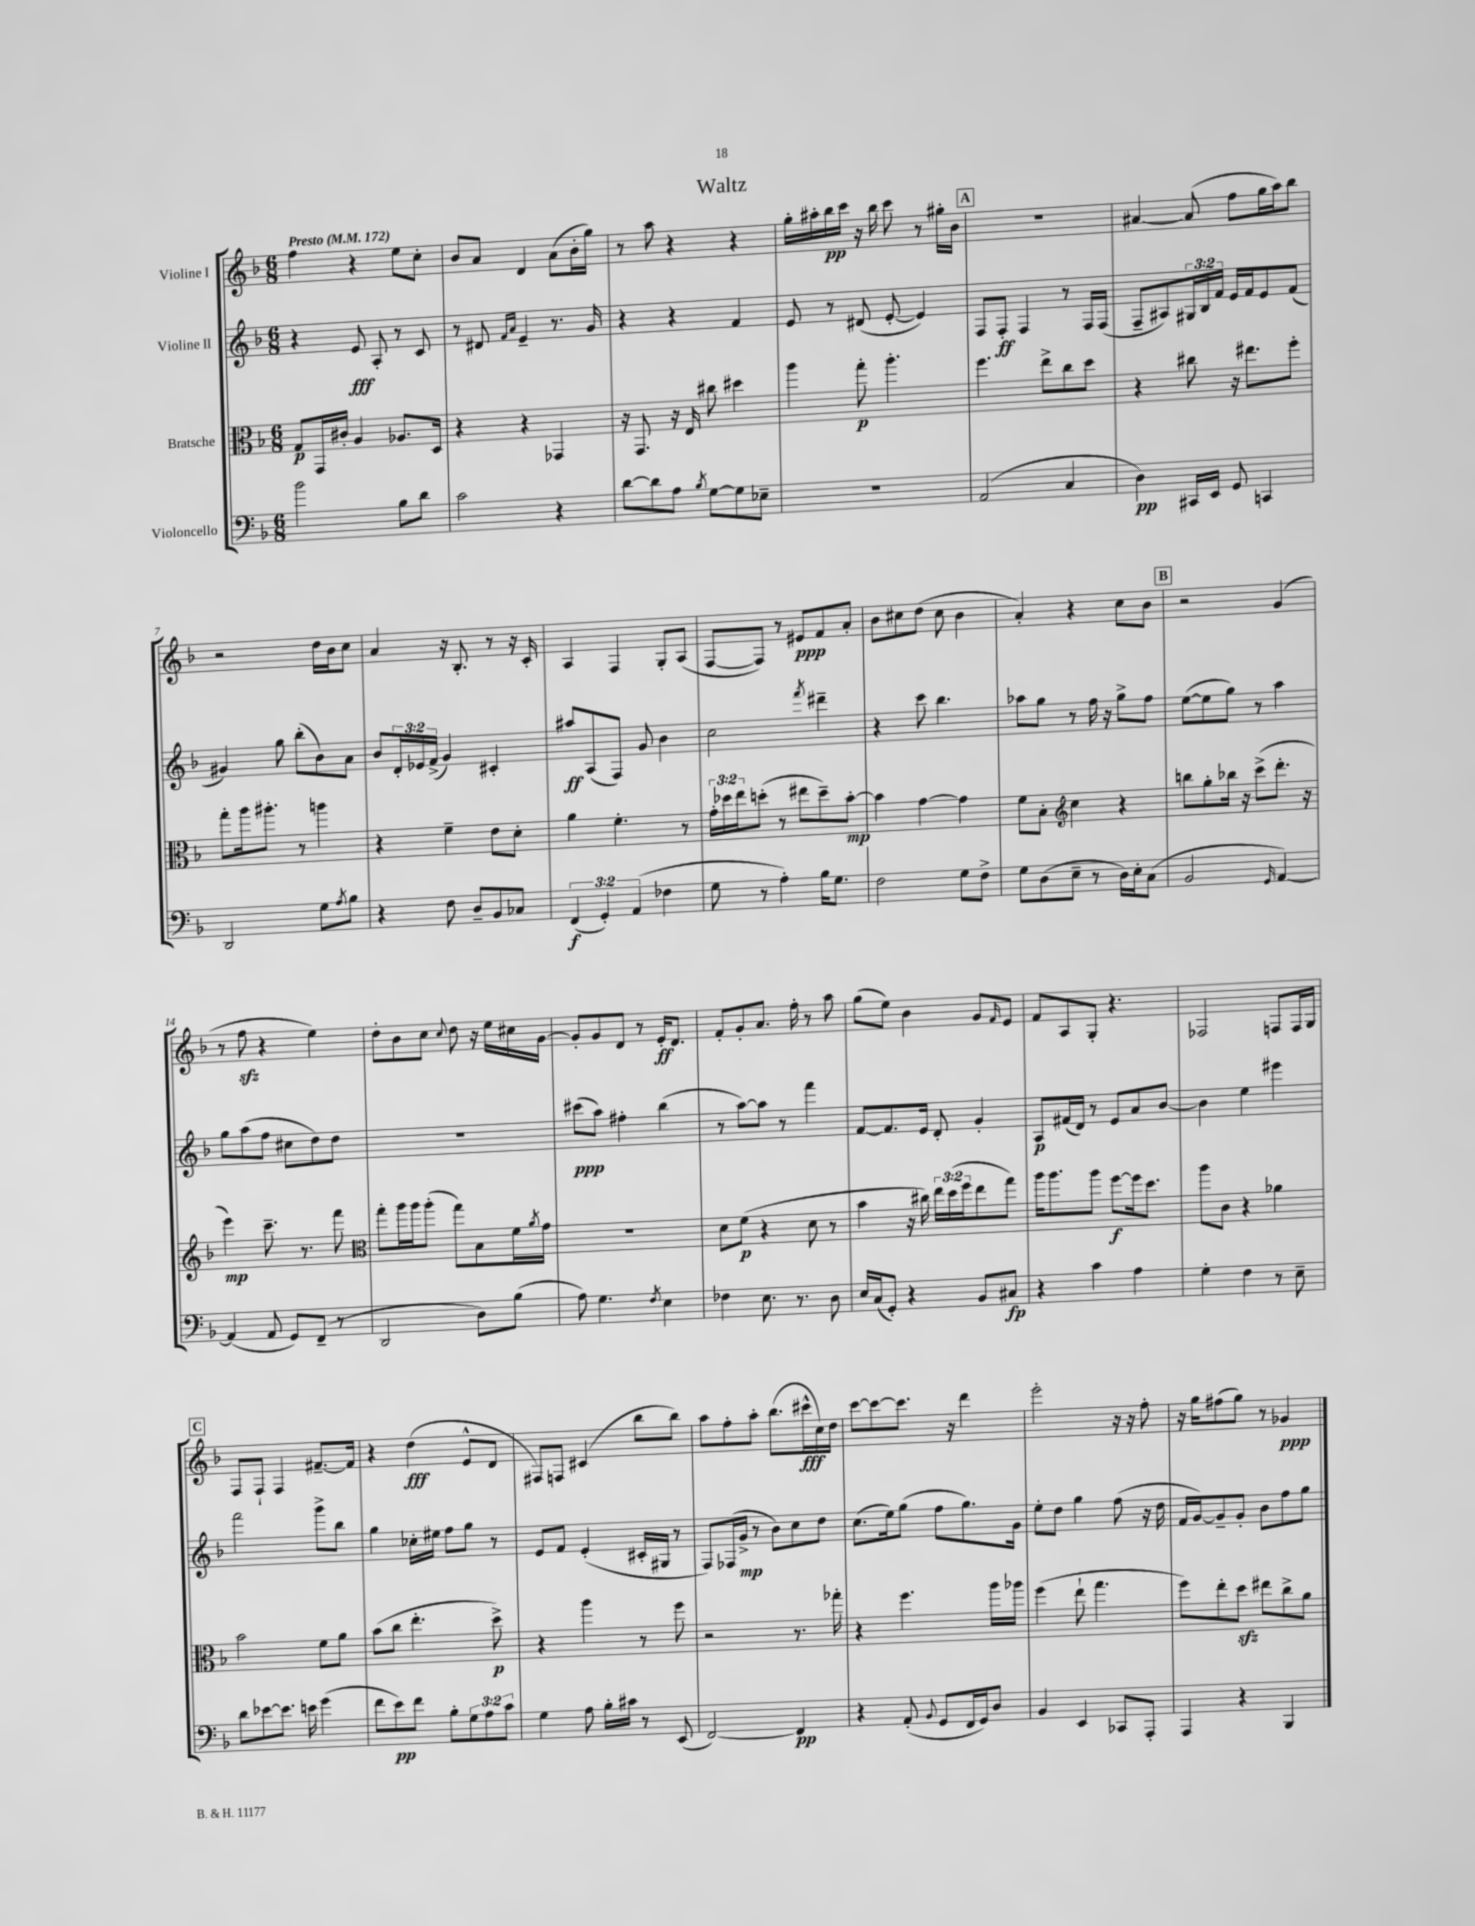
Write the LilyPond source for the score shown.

\header { title = "Waltz" }
<<
\new StaffGroup <<
\new Staff = "s0" \with { instrumentName = "Violine I" } {
    \clef treble \key f \major \numericTimeSignature \time 6/8 \tempo "Presto" 4 = 172
    f''4 r4 e''8 c''8-. |
    bes'8 a'8 d'4 a'8( bes'16-. g''16) |
    r8 a''8 r4 r4 |
    g''16-. ais''16-. bes''16\pp c'''16 r16 bes''16 c'''8 r8 gis''16-. bes'16 |
    \mark \markup { \box "A" } R2. |
    ais'4~ ais'8( f''8 g''16 a''16) bes''8 |
    r2 d''16 bes'16 c''8 |
    a'4 r16 bes8.-. r8 r16 c'16-. |
    a4 f4 g8-. a8( |
    f8~ f8) r8 eis'8\ppp f'8 a'8-. |
    bes'8 cis''8 d''8( cis''8 bes'4 |
    a'4-.) r4 c''8 bes'8 |
    \mark \markup { \box "B" } r2 g'4( |
    r8 f''8\sfz r4 e''4) |
    d''8-. bes'8 c''8 \appoggiatura { c''8 } d''8 r16 e''16 cis''16 g'16~ |
    g'8-. g'8 d'8 r8 e'16-.\ff d'8. |
    f'8-. g'8-. a'8. f''16-. r8 a''8 |
    g''8( e''8) bes'4 g'8 \grace { f'16 } e'8 |
    f'8 a8 g8-. r4. |
    fes2 f8 f16 g16 |
    \mark \markup { \box "C" } f8 f8-! f4 fis'8.~-- fis'16 |
    r4 d''4\fff( e'8-^ d'8 |
    fis8) f8 cis'4( bes''8 bes''8) |
    a''8 f''8-. a''8-. bes''8.( cis'''16-^\fff c''16) d''16 |
    c'''8~ c'''8~ c'''8. r16 d'''4 |
    e'''2-. r16 r16 f''8-. |
    r16 g''16 fis''8( g''8) r8 ges'4\ppp \bar "|." |
}
\new Staff = "s1" \with { instrumentName = "Violine II" } {
    \clef treble \key f \major \numericTimeSignature \time 6/8 \override Staff.TupletNumber.text = #tuplet-number::calc-fraction-text
    r4 e'8\fff a8-. r8 c'8 |
    r8 dis'8 \grace { f'16 a'16 } e'4-- r8. g'16 |
    r4 r4 f'4 |
    e'8 r8 dis'8( e'8~-. e'4) |
    \mark \markup { \box "A" } f8 f8-.\ff f4 r8 f16 f16( |
    f8-- ais8) \tuplet 3/2 { gis16 bes16 f'16 } e'16 f'16 e'8 f'8( |
    gis'4) g''8 bes''8-.( bes'8) a'8 |
    bes'8 \tuplet 3/2 { d'16-. ees'16 f'16->( } g'4) cis'4-. |
    ais''8\ff a8( f8) g'8 bes'4 |
    c''2 \acciaccatura { f'''8 } dis'''4-- |
    r4 c'''8 bes''4. |
    aes''8 g''8 r8 f''16 r16 g''8-> f''8 |
    \mark \markup { \box "B" } e''8~( e''8 g''8) r8 a''4 |
    g''8 a''8( f''8 cis''8 d''8) d''8 |
    R2. |
    cis'''8\ppp( a''8) fis''4-. bes''4( |
    r8 a''8~) a''8 r8 f'''4 |
    f'8~ f'8. e'16 d'8-. g'4-. |
    a8\p fis'16( d'16) r8 e'8 a'8 bes'8~ |
    bes'4 e''4 eis'''4 |
    \mark \markup { \box "C" } f'''2 g'''8-> bes''8 |
    g''4 ces''16-. eis''16 f''8 g''8 r8 |
    e'8 f'8 e'4-.( cis'16-. gis16 r8 |
    f8) fes16( g'16->\mp r8 bes'8) c''8 d''8 |
    c''8.( e''16) g''8( f''8 g''8.) g'16 |
    e''8-. d''8 g''4 f''8( r16 d''16 |
    f'16 g'16~) g'8-- g'8-. bes'8 f''8 g''8 \bar "|." |
}
\new Staff = "s2" \with { instrumentName = "Bratsche" } {
    \clef alto \key f \major \numericTimeSignature \time 6/8 \override Staff.TupletNumber.text = #tuplet-number::calc-fraction-text
    g8\p g,16 cis'16-. a4 aes8. d16 |
    r4 r4 ges,4 |
    r16 g,8. r16 e16 cis''8 dis''4 |
    a''4 g''8-.\p a''4.-. |
    \mark \markup { \box "A" } f''4. e''8-> c''8 d''8 |
    r4 cis''8 r16 eis''8. f''8-. |
    g''8-. a''16 ais''8.-. r8 a''4 |
    r4 f'4-- e'8 d'8-. |
    a'4 f'4.-. r8 |
    \tuplet 3/2 { g'16-. des''16 e''16 } d''8-.( r8 eis''8 d''8--) bes'8~-.\mp |
    bes'4 g'4~ g'4 |
    f'8 bes8-. \clef treble c''4 r4 |
    \mark \markup { \box "B" } b''8 g''8-. bes''16 r16 c'''8->( d'''8.-. r16 |
    e'''4\mp) c'''8.-- r8. f'''8 |
    \clef alto g''8-. a''16 a''16 a''8-.( g''8) bes8 f'16 \acciaccatura { a'8 } g'16 |
    R2. |
    d'8 f'8\p( r4 d'8 r8 |
    bes'4 r16 cis''16) \tuplet 3/2 { e''16 d''16( f''16 } e''8 g''8) |
    a''16 a''8. a''8 f''8~\f f''16 d''8. |
    a''8 c'8 r4 aes'4 |
    \mark \markup { \box "C" } bes'2 f'8 a'8 |
    bes'8( c''8 e''4.-. d''8->\p) |
    r4 a''4 r8 f''8 |
    r2 r8. ges''16-. |
    r4 f''4. a''16 aes''16 |
    f''4( e''8-! g''4. |
    f''8) e''8-. d''8\sfz eis''8 c''8-> a'8 \bar "|." |
}
\new Staff = "s3" \with { instrumentName = "Violoncello" } {
    \clef bass \key f \major \numericTimeSignature \time 6/8 \override Staff.TupletNumber.text = #tuplet-number::calc-fraction-text
    bes'2 bes8 d'8 |
    c'2 r4 |
    d'8~ d'8 a8 \acciaccatura { bes8 } g8~ g8 ees8-- |
    R2. |
    \mark \markup { \box "A" } a,2( c4 |
    d4\pp) cis,16 e,16 g,8 c,4 |
    d,2 g8 \acciaccatura { a8 } bes8 |
    r4 f8 d8-- bes,8 ces8 |
    \tuplet 3/2 { f,4\f( g,4-.) a,4( } fes4 |
    g8 r8 a4-.) bes16 g8. |
    f2 g8 f8-> |
    g8 d8( e8-- r8 d16) e16-. c8( |
    \mark \markup { \box "B" } bes,2 \grace { g,16 } a,4~) |
    a,4( a,8 g,8) f,8--( r8 |
    d,2 d8) bes8( |
    a8) g4. \acciaccatura { f8 } e4 |
    fes4 e8. r8. d8 |
    e16 c16( g,8-.) r4 bes,8 cis8\fp |
    r4 c'4 a4 |
    g4-. f4 r8 e8-- |
    \mark \markup { \box "C" } d'8 ees'8~ ees'8. e'16 g'4( |
    f'8 e'8\pp) f'8 bes8-. \tuplet 3/2 { g8 a8 c'8 } |
    g4 a8 bes16-. cis'16 r8 e,8( |
    f,2~) f,4\pp |
    r4 a,8-.( \appoggiatura { bes,8 } g,8 f,16 g,16) d8 |
    bes,4 e,4 ces,8 a,,8-. |
    a,,4 r4 bes,,4 \bar "|." |
}
>>
>>
